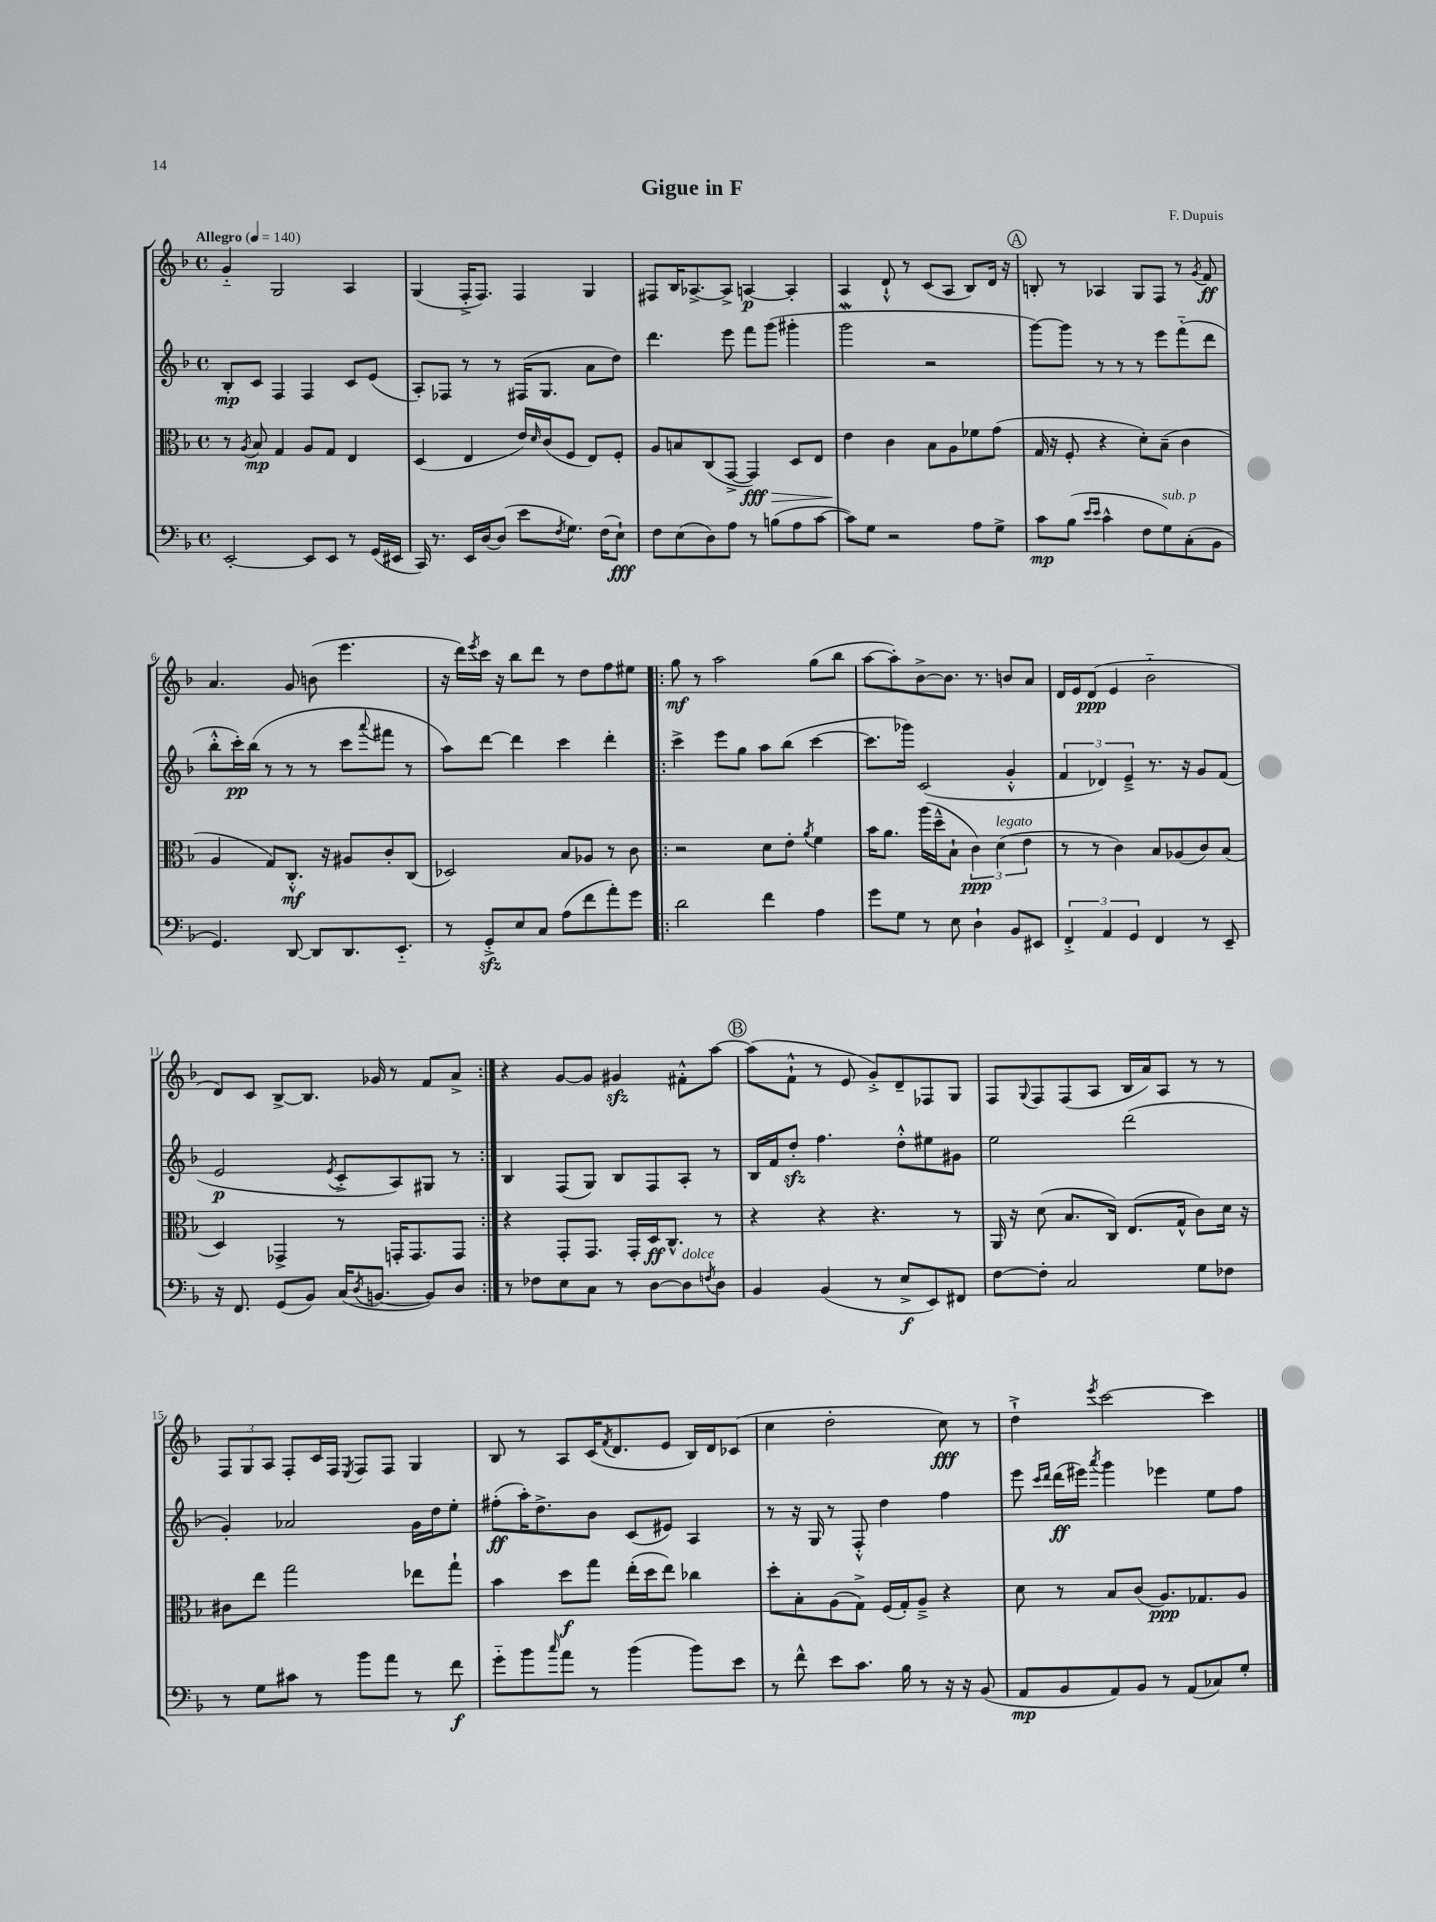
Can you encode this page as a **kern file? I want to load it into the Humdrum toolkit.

**kern	**kern	**kern	**kern
*staff4	*staff3	*staff2	*staff1
*clefF4	*clefC3	*clefG2	*clefG2
*k[b-]	*k[b-]	*k[b-]	*k[b-]
*M4/4	*M4/4	*M4/4	*M4/4
*met(c)	*met(c)	*met(c)	*met(c)
*MM140	*MM140	*MM140	*MM140
[2EE'	8r	8B-'	4g'~
.	8qA	.	.
.	8B-	8c	.
.	4G	4F	2G
8EE]	8A	4F	.
8EE	8G	.	.
8r	4E	8c	4A
(16GG	.	(8e	.
16EE#	.	.	.
=	=	=	=
16CC)	(4D	8A')	(4G
8.r	.	.	.
.	.	8F-	.
16EE	4E	8r	16F'^
[16D	.	.	8.F)
(8D]	.	8r	.
8e	16e)	(16F#	4F
.	16qqd	.	.
.	(16c	8.G	.
8qF	.	.	.
8.G)	8F	.	.
.	8E)	8a	4G
(16F	.	.	.
8E`)	8F'	8dd)	.
=	=	=	=
8F	8A	4.ddd	8F#
(8E	8B	.	16B-
.	.	.	[8.A-^
8D)	(8C	.	.
8A	[8GG^	8eee	8A-^]
8r	4GG])	8fff	[4A
(8B	.	(8ggg	.
8A	8D	4ggg#'	4A']
[8c	8E	.	.
=	=	=	=
8c])	4e	2ggg	4A
8G	.	.	.
2r	4c	.	8d`^^
.	.	.	8r
.	8B-	2r	(8c
.	8A	.	8A
8A	8f-	.	8B-)
8G^	(8g	.	16d
.	.	.	16r
=	=	=	=
8c	16G	[8ggg)	8B'
.	16r	.	.
(8B-	8F'	8ggg]	8r
16qqe	.	.	.
16qqe	.	.	.
4c^^	4r	8r	4A-
.	.	8r	.
8F	8d')	8r	8G
8G)	(8B-~	8eee	8F
(8C'	4c	(8fff'~	8r
.	.	.	8qg
8BB-	.	8ddd	8f
=	=	=	=
4.GG)	4A	8bb-'^^	4.a
.	.	16ccc')	.
.	.	(16bb-	.
.	8G)	8r	.
[8DD	8.C'^^	8r	8g
8DD]	.	8r	(8b
.	16r	.	.
8.DD	8A#	8ccc	4.eee
.	.	8qqaaa	.
.	8c'	8fff#	.
8.EE'~	.	.	.
.	(8C	8r	.
=	=	=	=
8r	2D-)	8aa)	16r
.	.	.	16ddd)
.	.	.	8qeee
8GG'^	.	[8ddd	16ccc
.	.	.	16r
8E	.	4ddd]	8bb-
8C	.	.	8ddd
(8A	8B-	4ccc	8r
8f	8A-	.	8dd
8a')	8r	4ddd'	8ff
8g	8c	.	8ee#
=!|:	=!|:	=!|:	=!|:
2d	2r	4ccc^	8gg
.	.	.	8r
.	.	8eee	2aa
.	.	8gg	.
4f	8d	8aa	.
.	8e'	(8bb-	.
.	8qa	.	.
4A	4f	[4ccc	(8gg
.	.	.	8bb-
=	=	=	=
8g	16b-	8.ccc]	[8aa
.	8.a	.	.
8G	.	.	8aa'])
.	.	16ggg-)	.
8r	(16aa	(2c	[8b-^
.	16dd~^^	.	.
8E	8B-`	.	8.b-]
4D`	6c)	.	.
.	.	.	8.r
.	(6d	.	.
8BB-	.	4g'^^	8b
.	6e	.	.
8EE#	.	.	8a
=	=	=	=
6FF'^	8r	6f	16d
.	.	.	16e
.	8r	.	(8d
6AA	.	6d-)	.
.	4c)	.	4e
6GG	.	6e~^	.
4FF	8B-	8.r	2b-'~
.	(8A-	.	.
.	.	16r	.
8r	8c)	8g	.
8EE~	(8B-	(8f	.
=	=	=	=
16r	4D)	2e	8d)
8.FF	.	.	.
.	.	.	8c
(8GG	4GG-^	.	[8B-^
8BB-)	.	.	8.B-]
.	.	8qe	.
(16C	8r	8c'^	.
8qD	.	.	.
[8.BB	.	.	16g-
.	16GG'	8A)	8r
.	8.GG	.	.
8BB])	.	8G#	8f
8D	8GG	8r	8a^
=:|!	=:|!	=:|!	=:|!
8r	4r	4B-	4r
8F-	.	.	.
8E	8GG'	(8F	[8g
8C	8.GG	8G)	8g]
8r	.	8B-	4g#
.	16GG'	.	.
[8D	16D	8F	.
.	8.C^^	.	.
8D]	.	8A'	8f#'^^
8qF	.	.	.
8D	8r	8r	[8aa
=	=	=	=
4BB-	4r	16B-	(8aa]
.	.	16f	.
.	.	8dd'	8f`^^
(4BB-	4r	4.ff	8r
.	.	.	8e
8r	4.r	.	8g'^)
8E^	.	8dd'^^	8d~
8EE)	.	8ee#	8F-
8FF#	8r	8g#	8G
=	=	=	=
[8F	16AA	2ee	8F
.	16r	.	.
.	.	.	8qqG
8F']	(8d	.	8F
2C	8.B-	.	(8F
.	.	.	8A
.	16C)	.	.
.	(8.E	(2ddd	16B-
.	.	.	16a)
.	.	.	8A
.	16G^^	.	.
8G	8c)	.	8r
8F-	16d	.	8r
.	16r	.	.
=	=	=	=
8r	8c#	4g')	12F
.	.	.	12G
8G	8ee	.	.
.	.	.	12A
8c#	2gg	2a-	8F'
8r	.	.	16c
.	.	.	16F
.	.	.	8qE
8b-	.	.	8F
8a	.	.	8F
8r	8ee-	16g	4G
.	.	16dd	.
8f	8gg`	8ee'	.
=	=	=	=
8g'~	4b-	(8ff#'	8B-
8b-	.	16aa')	8r
.	.	8.dd^	.
16qqcc	.	.	.
8a	8dd	.	8A
8r	8gg	8b-	(16c
.	.	.	8qf
.	.	.	8.d
(4b-	(16ee'	(8c	.
.	16dd	.	.
.	8ee)	8e#)	8e
8b-)	4cc-	4A	16B-)
.	.	.	16d
8e	.	.	(8c-
=	=	=	=
8r	8dd'	8r	4cc
8f^^	8B-'	16r	.
.	.	16G	.
8e	(8A	8r	2dd'
8.c	8G^)	8F'^^	.
.	(16F	4dd	.
16B-	16G')	.	.
8r	8A~^	.	.
16r	4r	4ff	8cc)
16r	.	.	.
(8BB-	.	.	8r
=	=	=	=
8AA	8d	8eee	4dd`^
.	.	16qqccc	.
.	.	16qqddd	.
8BB-	8r	(16ddd	.
.	.	16eee#)	.
.	.	8qaaa	8qeee
8AA)	8B-	4ggg	[2ccc
8BB-	(8c	.	.
8r	8.A)	4eee-	.
(8AA	.	.	.
.	8.G-	.	.
8C-)	.	8ee	4ccc]
8G'	8A	8ff	.
==	==	==	==
*-	*-	*-	*-
